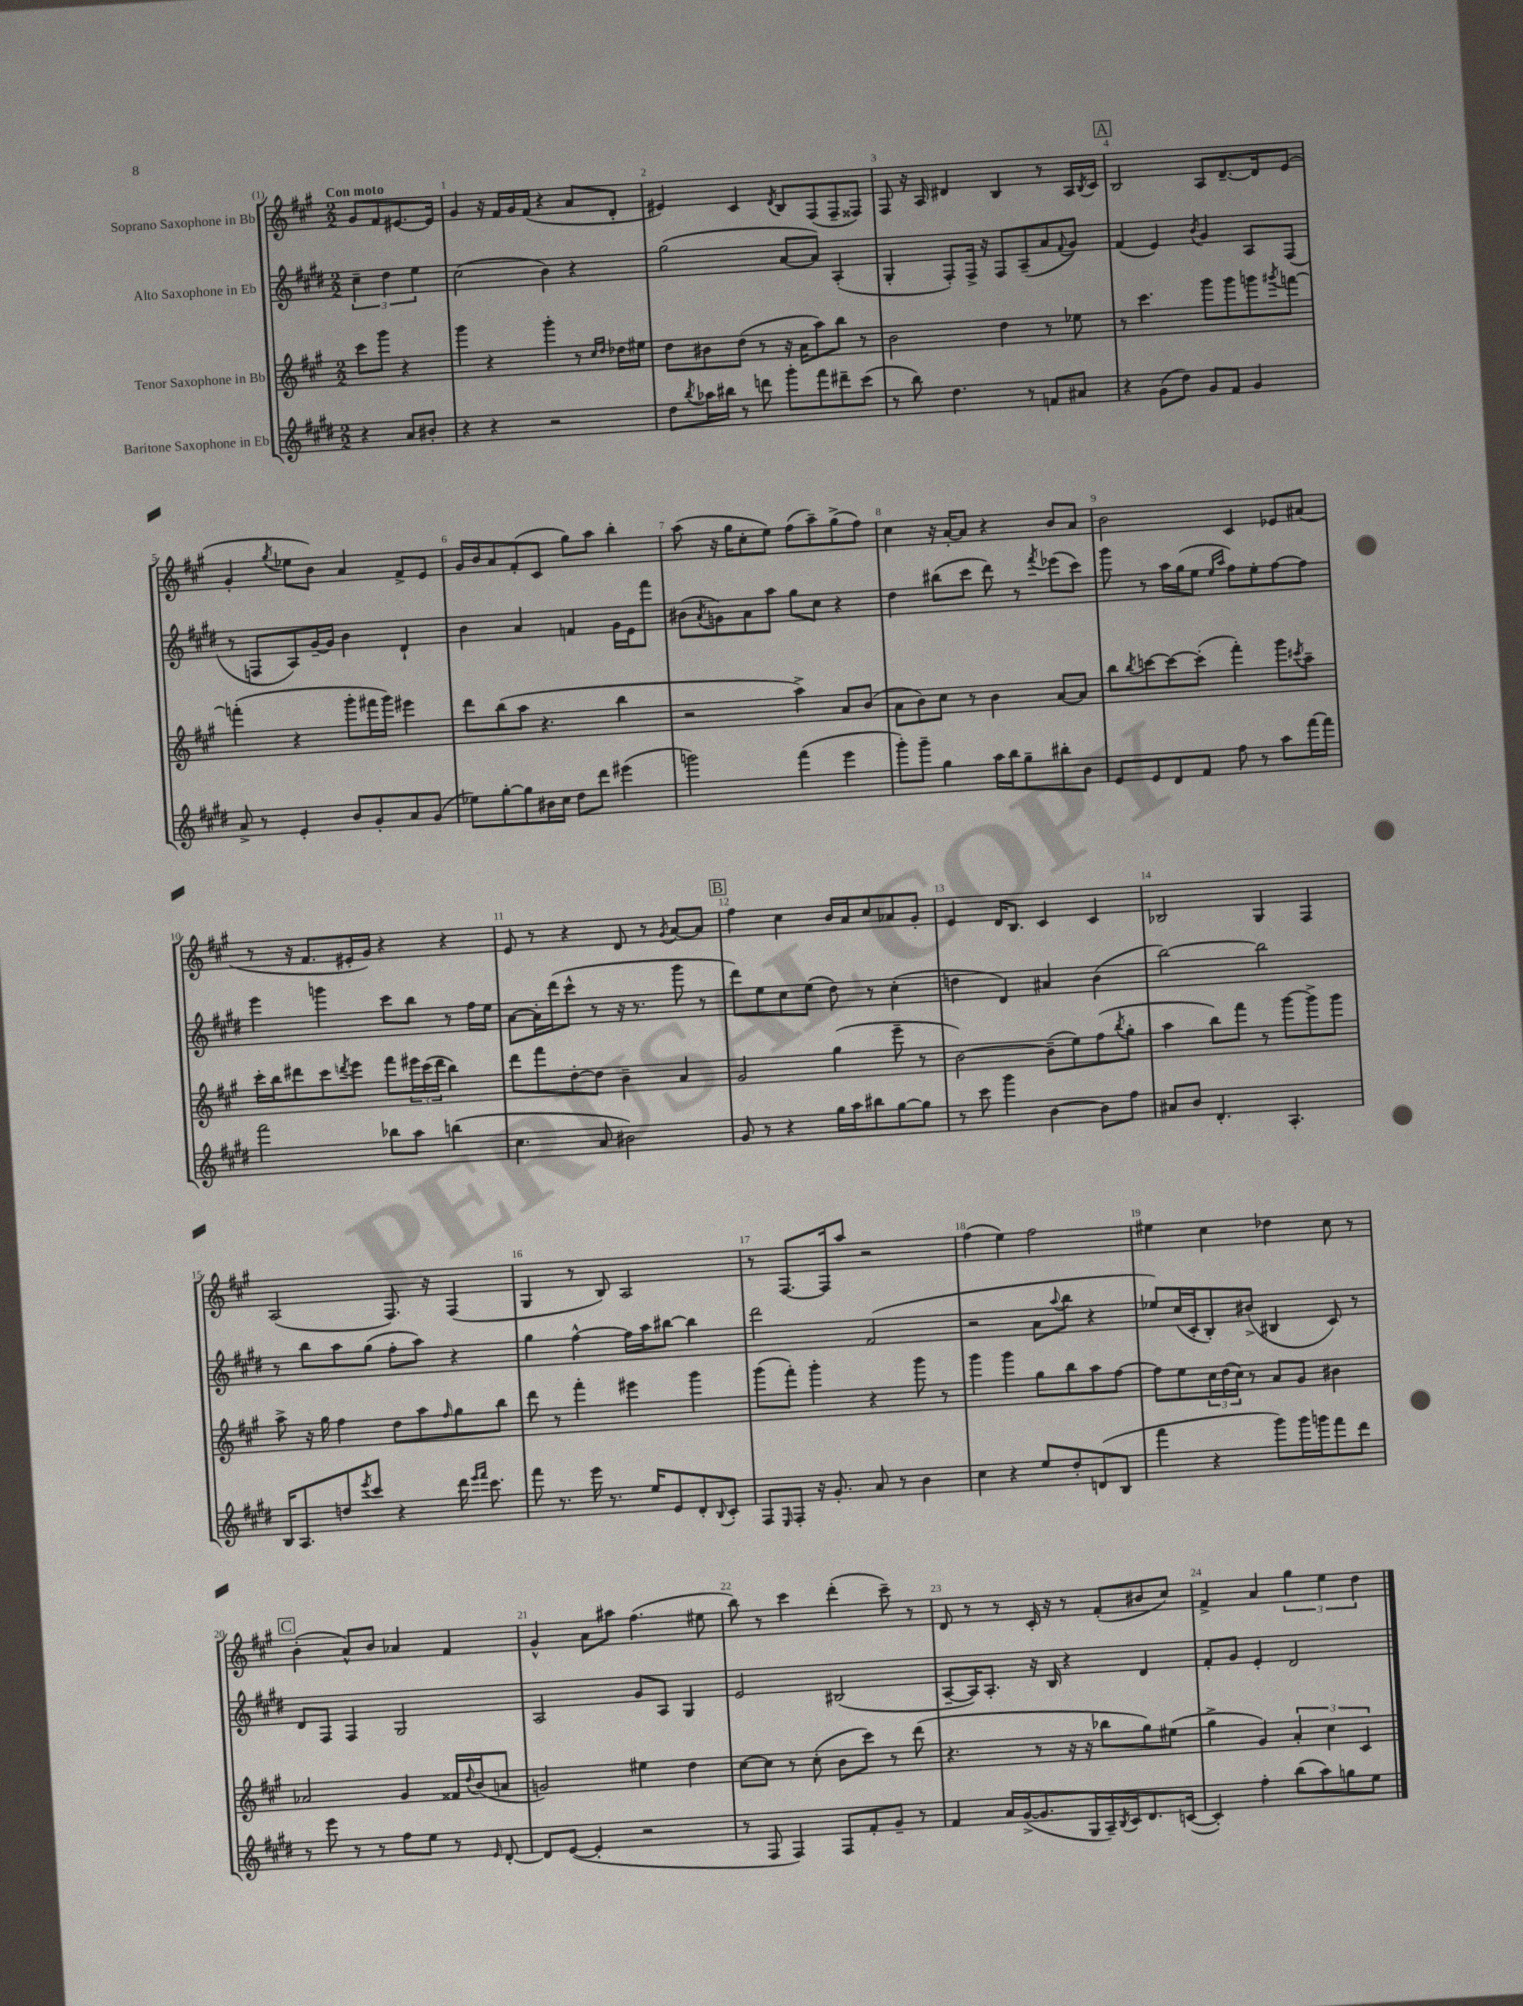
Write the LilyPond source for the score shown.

<<
\new StaffGroup <<
\new Staff = "s0" \with { instrumentName = "Soprano Saxophone in Bb" } {
    \clef treble \key a \major \numericTimeSignature \time 2/2 \partial 2 \tempo "Con moto"
    gis'8 fis'8 eis'8.~ eis'16 |
    gis'4 r16 fis'16 gis'16 fis'16( r4 a'8 d'8-. |
    eis'4) cis'4 \acciaccatura { d'8 } b8 fis8( fis8-- fisis8) |
    fis8 r16 a16 dis'4 b4 r8 a16 \acciaccatura { b8 } cis'16 |
    \mark \markup { \box "A" } b2 a8 d'8.~-- d'16 e'8( |
    gis'4-. \acciaccatura { gis''8 } ees''8 b'8) a'4 fis'8-> e'8 |
    gis'16 b'16 a'8 fis'8-.( cis'8 gis''8) a''8 b''4-. |
    a''8( r16 gis''16 cis''8-. e''8) fis''8( a''8--) gis''8->( fis''8) |
    cis''4 r16 a'16~-. a'8 r4 b'8 a'8 |
    b'2 cis'4 ees'8 ais'8( |
    r8 r16 fis'8. eis'16-. gis'16) r4 r4 |
    e'8 r8 r4 d'8 r8 \acciaccatura { gis'8 } a'8~ a'8 |
    \mark \markup { \box "B" } fis''4 cis''4 b'16 a'16 cis''8 aes'8 gis'8-. |
    e'4 d'16 b8. cis'4 cis'4 |
    bes2 gis4 fis4 |
    a2( fis8.) r16 fis4( |
    gis4 r8 b8) a2 |
    r8 fis8.~ fis16 a''8 r2 |
    fis''4( e''4) fis''2 |
    eis''4 cis''4 des''4 cis''8 r8 |
    \mark \markup { \box "C" } b'4-.( a'8-^) b'8 aes'4 fis'4 |
    gis'4-^ a'8 ais''8 fis''4.( eis''8 |
    b''8) r8 cis'''4 d'''4-.( cis'''8--) r8 |
    d'8 r8 r8 cis'16-. r16 r8 fis'8-.( bis'8 cis''8) |
    fis'4-> a'4 \tuplet 3/2 { gis''4 e''4 d''4 } \bar "|." |
}
\new Staff = "s1" \with { instrumentName = "Alto Saxophone in Eb" } {
    \clef treble \key e \major \numericTimeSignature \time 2/2 \partial 2
    \tuplet 3/2 { cis''4-- dis''4 e''4 } |
    cis''2( b'4) r4 |
    gis''2( a'8~ a'8) a4-.( |
    gis4-. fis8-.) fis16-> r16 fis8 a8--( a'8 \appoggiatura { fis'8 } gis'8) |
    \mark \markup { \box "A" } fis'4( e'4) \acciaccatura { b'8 } gis'4 a8 fis8( |
    r8 f8 a8) gis'16~-- gis'16 b'4 dis'4-! |
    b'4 a'4 f'4 gis'16 e'16 fis'''8 |
    bis'8( \acciaccatura { a'8 } g'8) a'8 a''8 gis''8 cis''8 r4 |
    dis''4 bis''8( cis'''8 dis'''8) r8 \acciaccatura { fis'''8 } ees'''8( cis'''8) |
    gis'''8 r8 a''16 gis''16( e''8 \grace { e''16 a''16 } fis''8) e''8-. fis''8~ fis''8 |
    e'''4 g'''4 cis'''8 b''8 r8 fis''16 e''16 |
    a'8~ a'16-. dis'''16( cis'''8-^ r8 r16 r8. gis'''8 r8 |
    \mark \markup { \box "B" } dis'''8) e''8 cis''8 e''8( dis''8) r8 cis''4-.( |
    d''4 dis'4) ais'4 b'4( |
    b''2~) b''2 |
    r8 b''8 a''8 gis''8( fis''8-. a''8) r4 |
    gis''4 fis''4~-^ fis''16 a''16 bis''8~ bis''4 |
    dis'''2 fis'2( |
    r2 a'8 \appoggiatura { a''8 } b''8 r4 |
    ees''8) cis''16( cis'16-. b8-.) bis'8->( bis4 cis'8) r8 |
    \mark \markup { \box "C" } dis'8 fis8 fis4 gis2 |
    a2 gis'8 a8 gis4 |
    e'2 bis2( |
    a8~-- a16) a8.-. r16 b16 r4 dis'4 |
    fis'8-. gis'8 e'4-. dis'2 \bar "|." |
}
\new Staff = "s2" \with { instrumentName = "Tenor Saxophone in Bb" } {
    \clef treble \key a \major \numericTimeSignature \time 2/2 \partial 2
    cis'''8 gis'''8 r4 |
    gis'''4 r4 gis'''4-. r8 \grace { cis''16 d''16 } des''16 eis''16 |
    d''8 bis'8 d''8( r8 r16 a'16 a''8) b''8 r8 |
    b'2 d''4 r8 ees''8 |
    \mark \markup { \box "A" } r8 cis'''4. gis'''8 gis'''8 g'''8 \acciaccatura { gis'''8 } f'''8~ |
    f'''4-.( r4 gis'''8-. fis'''16 gis'''16) eis'''4 |
    d'''8 b''8( a''8 r4. b''4 |
    r2 a''4->) a'8 b'8( |
    a'8 b'8) cis''8 r8 b'4 a'8~ a'8 |
    b''8 \acciaccatura { b''8 } c'''8~ c'''8~ c'''8-.( fis'''4-.) gis'''8 \acciaccatura { cis'''8 } a''8-- |
    cis'''16-. b''16 dis'''8 cis'''8 \acciaccatura { d'''8 } e'''8 fis'''8 \tuplet 3/2 { eis'''16 cis'''16( d'''16 } b''4) |
    d'''8 fis'''8 d''8~-. d''8 b'4-- a'4 |
    \mark \markup { \box "B" } gis'2 gis''4( e'''8-- r8 |
    b'2~) b'8--( e''8) fis''8( \acciaccatura { b''8 } gis''8-. |
    a''4 b''8) fis'''8 r8 gis'''8~ gis'''8-> gis'''8 |
    a''8-> r16 gis''16 fis''4 d''8 a''8 \grace { fis''16 } gis''8 b''8 |
    d'''8 r8 fis'''4-. eis'''4 gis'''4 |
    gis'''8( fis'''8-.) gis'''4-. r4 gis'''8 r8 |
    gis'''4 gis'''4 gis''8 b''8 a''8 fis''8~ |
    fis''8 e''8 \tuplet 3/2 { cis''16 d''16( cis''16) } r8 a'8 gis'8 bis'4 |
    \mark \markup { \box "C" } aes'2 gis'4 fisis'16 \appoggiatura { d''8 } b'16( a'8 |
    g'2) eis''4 d''4 |
    cis''8~ cis''8 r8 cis''8-.( b'8 cis'''8) r8 d'''8( |
    r4. r8 r16 r16 bes''8 gis''8) eis''8( |
    gis''4-> gis'4) \tuplet 3/2 { a'4-. cis''4 cis'4 } \bar "|." |
}
\new Staff = "s3" \with { instrumentName = "Baritone Saxophone in Eb" } {
    \clef treble \key e \major \numericTimeSignature \time 2/2 \partial 2
    r4 a'8 bis'8-. |
    r4 r4 r2 |
    dis''8 \acciaccatura { b''8 } aes''16 bis''16 r8 d'''8 gis'''8-. fis'''8 dis'''8-- cis'''8( |
    r8 b''8) dis''4. r8 f'8 ais'8 |
    \mark \markup { \box "A" } r4 gis'8( dis''8) gis'8 fis'8 gis'4 |
    a'8-> r8 e'4-. b'8 gis'8-. a'8 gis'8( |
    ees''8) gis''8~-. gis''8 bis'16 cis''16 dis''8 dis'''8 eis'''4( |
    g'''2) fis'''4( e'''4 |
    gis'''8-.) gis'''8-- gis''4 a''16 b''16 gis''8-- bis''8-. b'8 |
    e'8 e'8 dis'8 fis'8 fis''8 r8 a''8 fis'''16~ fis'''16 |
    fis'''2 bes''8 a''8 b''4( |
    cis''4. a'8 bis'2) |
    \mark \markup { \box "B" } gis'8 r8 r4 gis''16 a''16 bis''8 gis''8~ gis''8 |
    r8 cis'''8 gis'''4 b'4~ b'8 fis''8 |
    ais'8 b'8 dis'4.-. a4.-. |
    b16 a8. d''8 \acciaccatura { e'''8 } cis'''8 r4 dis'''16 \grace { e'''16 fis'''16 } cis'''8. |
    fis'''8 r8. e'''16 r8. e''16 e'8 dis'8-. \appoggiatura { b8 } cis'8-. |
    fis8 \grace { e16 } fis8-. r16 gis'8.-. a'8 r8 b'4 |
    cis''4 r4 e''8 dis''8-. d'8( b8 |
    fis'''4 r4 gis'''8) gis'''16 g'''16 fis'''8 dis'''8 |
    \mark \markup { \box "C" } r8 e'''8 r8 r8 fis''8 e''8 r8 \grace { e'16 } dis'8~-. |
    dis'8 e'8~( e'4-. r2 |
    r8 fis8 fis4) fis8 fis'8-. gis'8-- r8 |
    fis'4 a'16 gis'16~->( gis'8. gis16 a16--) \acciaccatura { b8 } cis'16 dis'8. c'16~( |
    c'4-.) fis''4-. b''8( a''8) g''8 e''8 \bar "|." |
}
>>
>>
\layout { \context { \Score \override BarNumber.break-visibility = ##(#f #t #t) barNumberVisibility = #all-bar-numbers-visible } }
